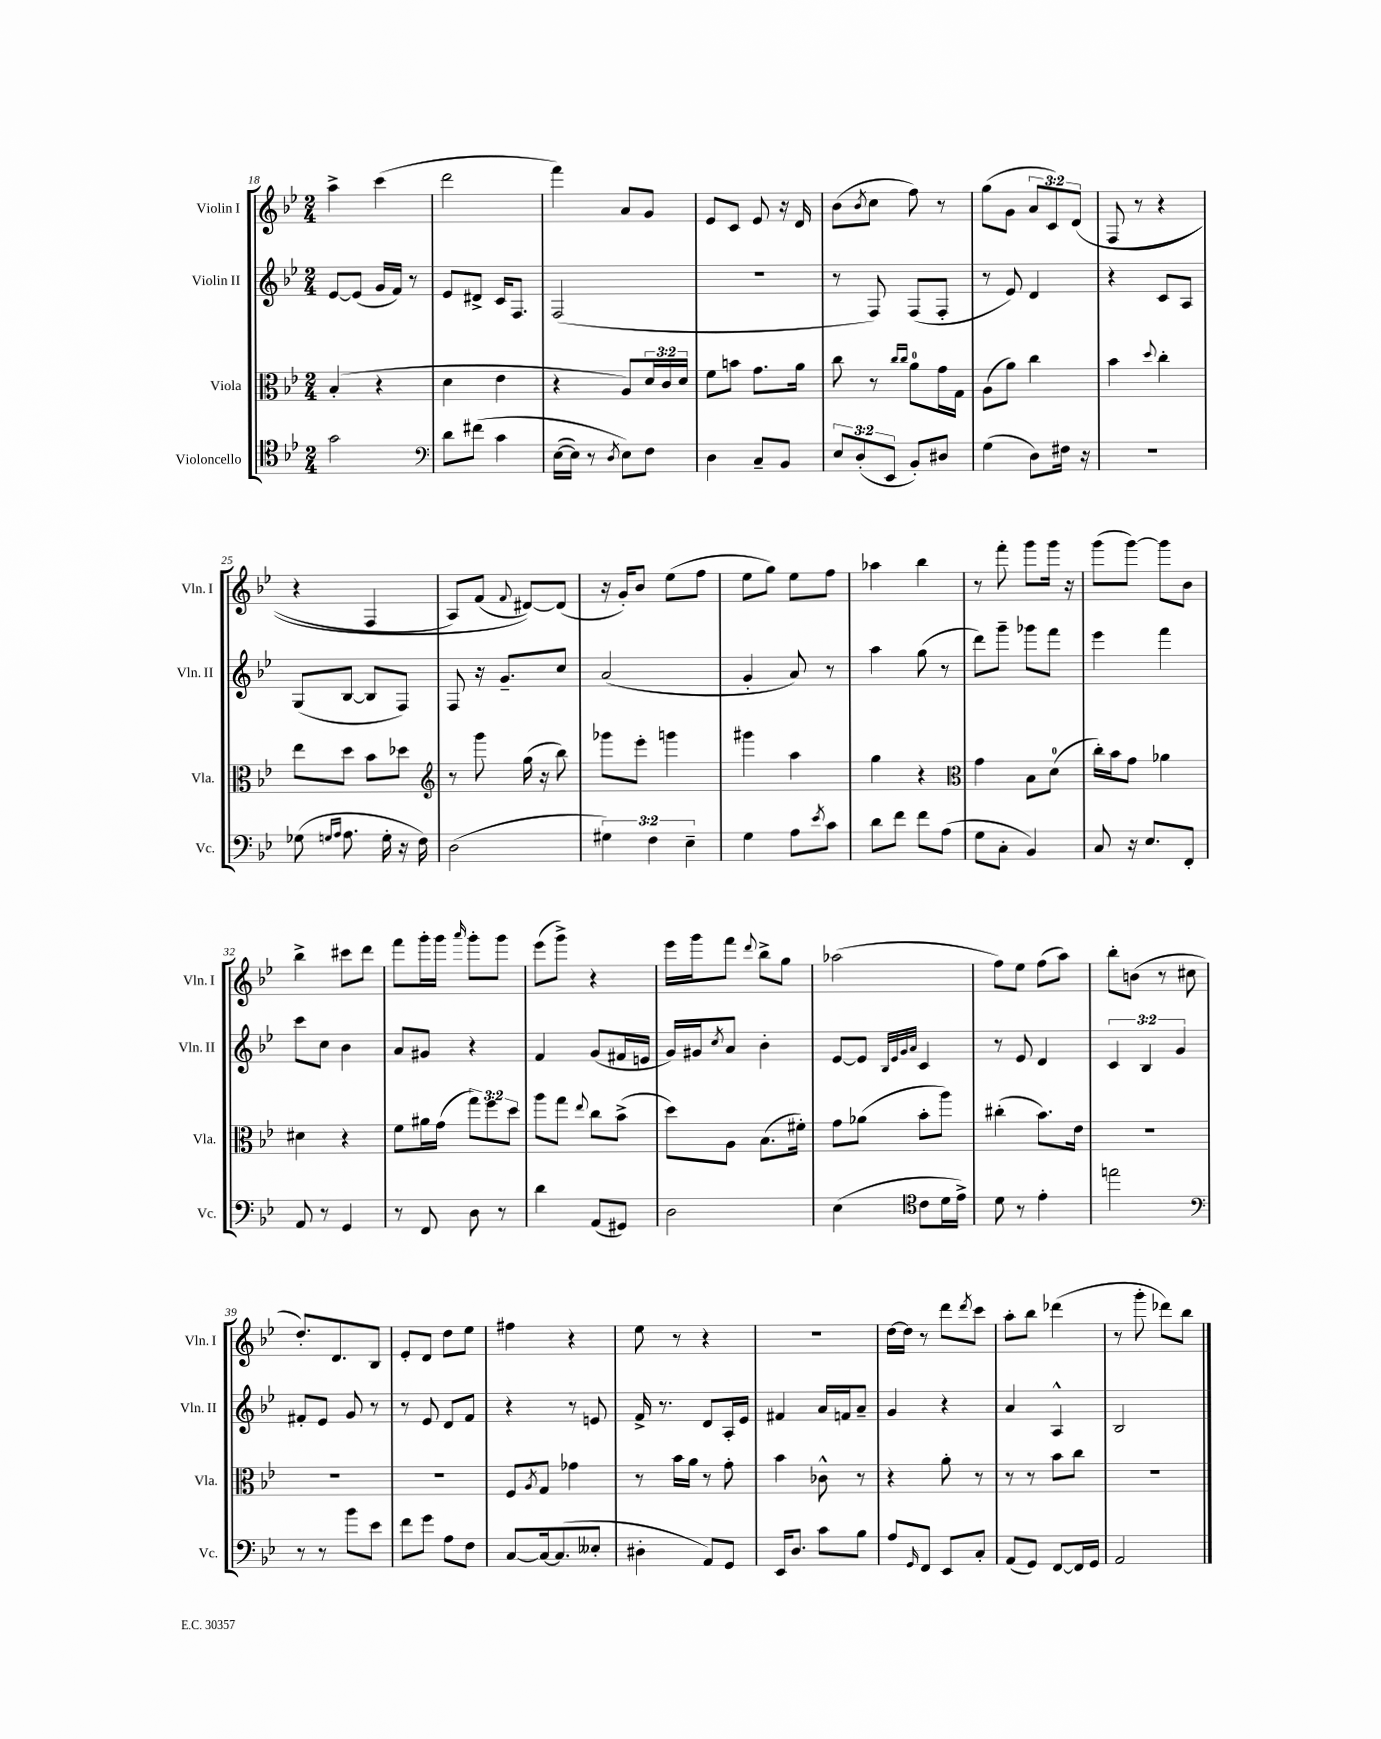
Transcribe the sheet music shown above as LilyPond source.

<<
\new StaffGroup <<
\new Staff = "s0" \with { instrumentName = "Violin I" shortInstrumentName = "Vln. I" } {
    \clef treble \key bes \major \numericTimeSignature \time 2/4 \override Staff.TupletNumber.text = #tuplet-number::calc-fraction-text
    a''4-> c'''4( |
    d'''2 |
    f'''4) a'8 g'8 |
    ees'8 c'8 ees'8 r16 d'16 |
    bes'8( \acciaccatura { bes'8 } c''8 f''8) r8 |
    g''8( g'8 \tuplet 3/2 { a'8 c'8) d'8\( } |
    f8( r8 r4 |
    r4 f4 |
    a8) f'8( \appoggiatura { f'8 } dis'8~)\) dis'8( |
    r16 g'16-.) bes'8 ees''8( f''8 |
    ees''8 g''8) ees''8 f''8 |
    aes''4 bes''4 |
    r8 f'''8-. g'''8 g'''16 r16 |
    g'''8( g'''8~) g'''8 bes'8 |
    bes''4-> cis'''8 d'''8 |
    f'''8 g'''16-. g'''16 \grace { a'''16 } g'''8-. g'''8 |
    ees'''8( g'''8->) r4 |
    ees'''16 g'''16 f'''8 \appoggiatura { d'''8 } bes''8-> g''8 |
    aes''2( |
    f''8) ees''8 f''8( a''8) |
    bes''8-. b'8( r8 cis''8 |
    d''8.-.) d'8. bes8 |
    ees'8-. d'8 d''8 ees''8 |
    fis''4 r4 |
    ees''8 r8 r4 |
    r2 |
    d''16~ d''16 r8 d'''8 \acciaccatura { d'''8 } c'''8 |
    a''8-. bes''8 des'''4( |
    r8 g'''8-. des'''8) bes''8 \bar "|." |
}
\new Staff = "s1" \with { instrumentName = "Violin II" shortInstrumentName = "Vln. II" } {
    \clef treble \key bes \major \numericTimeSignature \time 2/4 \override Staff.TupletNumber.text = #tuplet-number::calc-fraction-text
    ees'8~ ees'8( g'16 f'16) r8 |
    ees'8 dis'8-> c'16 f8. |
    f2( |
    R2 |
    r8 f8) f8( f8-. |
    r8 ees'8) d'4 |
    r4 c'8 a8 |
    g8( bes8~ bes8 f8) |
    f8 r16 g'8.-- c''8 |
    a'2( |
    g'4-. a'8) r8 |
    a''4 g''8( r8 |
    d'''8) g'''8-- ges'''8 f'''8 |
    ees'''4 f'''4 |
    c'''8 c''8 bes'4 |
    a'8 gis'8 r4 |
    f'4 g'8( fis'16 e'16 |
    g'16) gis'16 \acciaccatura { c''8 } a'8 bes'4-. |
    ees'8~ ees'8 \grace { bes32 ees'32 g'32 a'32 } c'4 |
    r8 ees'8 d'4 |
    \tuplet 3/2 { c'4 bes4 g'4 } |
    fis'8-. ees'8 g'8 r8 |
    r8 ees'8 d'8 f'8 |
    r4 r8 e'8 |
    f'16-> r8. d'8 a16-. ees'16 |
    fis'4 a'16 f'16 a'8-- |
    g'4 r4 |
    a'4 a4-^ |
    bes2 \bar "|." |
}
\new Staff = "s2" \with { instrumentName = "Viola" shortInstrumentName = "Vla." } {
    \clef alto \key bes \major \numericTimeSignature \time 2/4 \override Staff.TupletNumber.text = #tuplet-number::calc-fraction-text
    bes4-.( r4 |
    d'4 ees'4 |
    r4 a8) \tuplet 3/2 { d'16 c'16 d'16 } |
    f'8 b'8 g'8. a'16 |
    c''8 r8 \grace { c''16 c''16 } a'8-0 g'16 g16 |
    a8( a'8) c''4 |
    bes'4 \appoggiatura { d''8 } c''4-. |
    ees''8 d''8 bes'8 des''8 |
    \clef treble r8 g'''8 g''16( r16 bes''8) |
    ges'''8 ees'''8-. g'''4 |
    gis'''4 a''4 |
    g''4 r4 |
    \clef alto g'4 bes8 d'8-0( |
    c''16-.) bes'16 g'8 aes'4 |
    dis'4 r4 |
    f'8 ais'16 g'16( \tuplet 3/2 { g''8) f''8 d''8 } |
    a''8 g''8 \appoggiatura { ees''8 } c''8 bes'8->( |
    d''8) a8 bes8.( fis'16-.) |
    g'8 aes'8( bes'8-. a''8) |
    cis''4-.( bes'8.) ees'16 |
    R2 |
    R2 |
    R2 |
    f8 \acciaccatura { a8 } g8 ges'4 |
    r8 bes'16 a'16 r8 g'8-. |
    bes'4 ces'8-^ r8 |
    r4 a'8-. r8 |
    r8 r8 bes'8 c''8 |
    r2 \bar "|." |
}
\new Staff = "s3" \with { instrumentName = "Violoncello" shortInstrumentName = "Vc." } {
    \clef tenor \key bes \major \numericTimeSignature \time 2/4 \override Staff.TupletNumber.text = #tuplet-number::calc-fraction-text
    g'2 |
    \clef bass d'8 fis'8\( c'4 |
    ees16~( ees16) r8 \acciaccatura { d8 } ees8\) f8 |
    d4 c8-- bes,8 |
    \tuplet 3/2 { ees8 d8-.( ees,8 } bes,8-.) dis8 |
    g4( d8) fis16 r16 |
    R2 |
    ges8( \grace { g16 a16 } a8. g16-. r16 f16) |
    d2( |
    \tuplet 3/2 { gis4) f4 ees4-- } |
    g4 a8 \acciaccatura { ees'8 } c'8 |
    d'8 f'8 f'8 a8( |
    g8 c8-. bes,4) |
    c8 r16 ees8. f,8-. |
    a,8 r8 g,4 |
    r8 f,8 d8 r8 |
    d'4 a,8( gis,8) |
    d2 |
    ees4( \clef tenor c'8 d'16 ees'16->) |
    d'8 r8 ees'4-. |
    e''2 |
    \clef bass r8 r8 bes'8 ees'8 |
    f'8 g'8 a8 f8 |
    c8~ c16~ c8.( eeses8-. |
    dis4-. a,8) g,8 |
    ees,16 d8. c'8 bes8 |
    a8 \grace { g,16 } f,8 ees,8 c8-. |
    a,8( g,8) f,8~ f,16 g,16 |
    a,2 \bar "|." |
}
>>
>>
\layout { \context { \Score currentBarNumber = #18 } }
